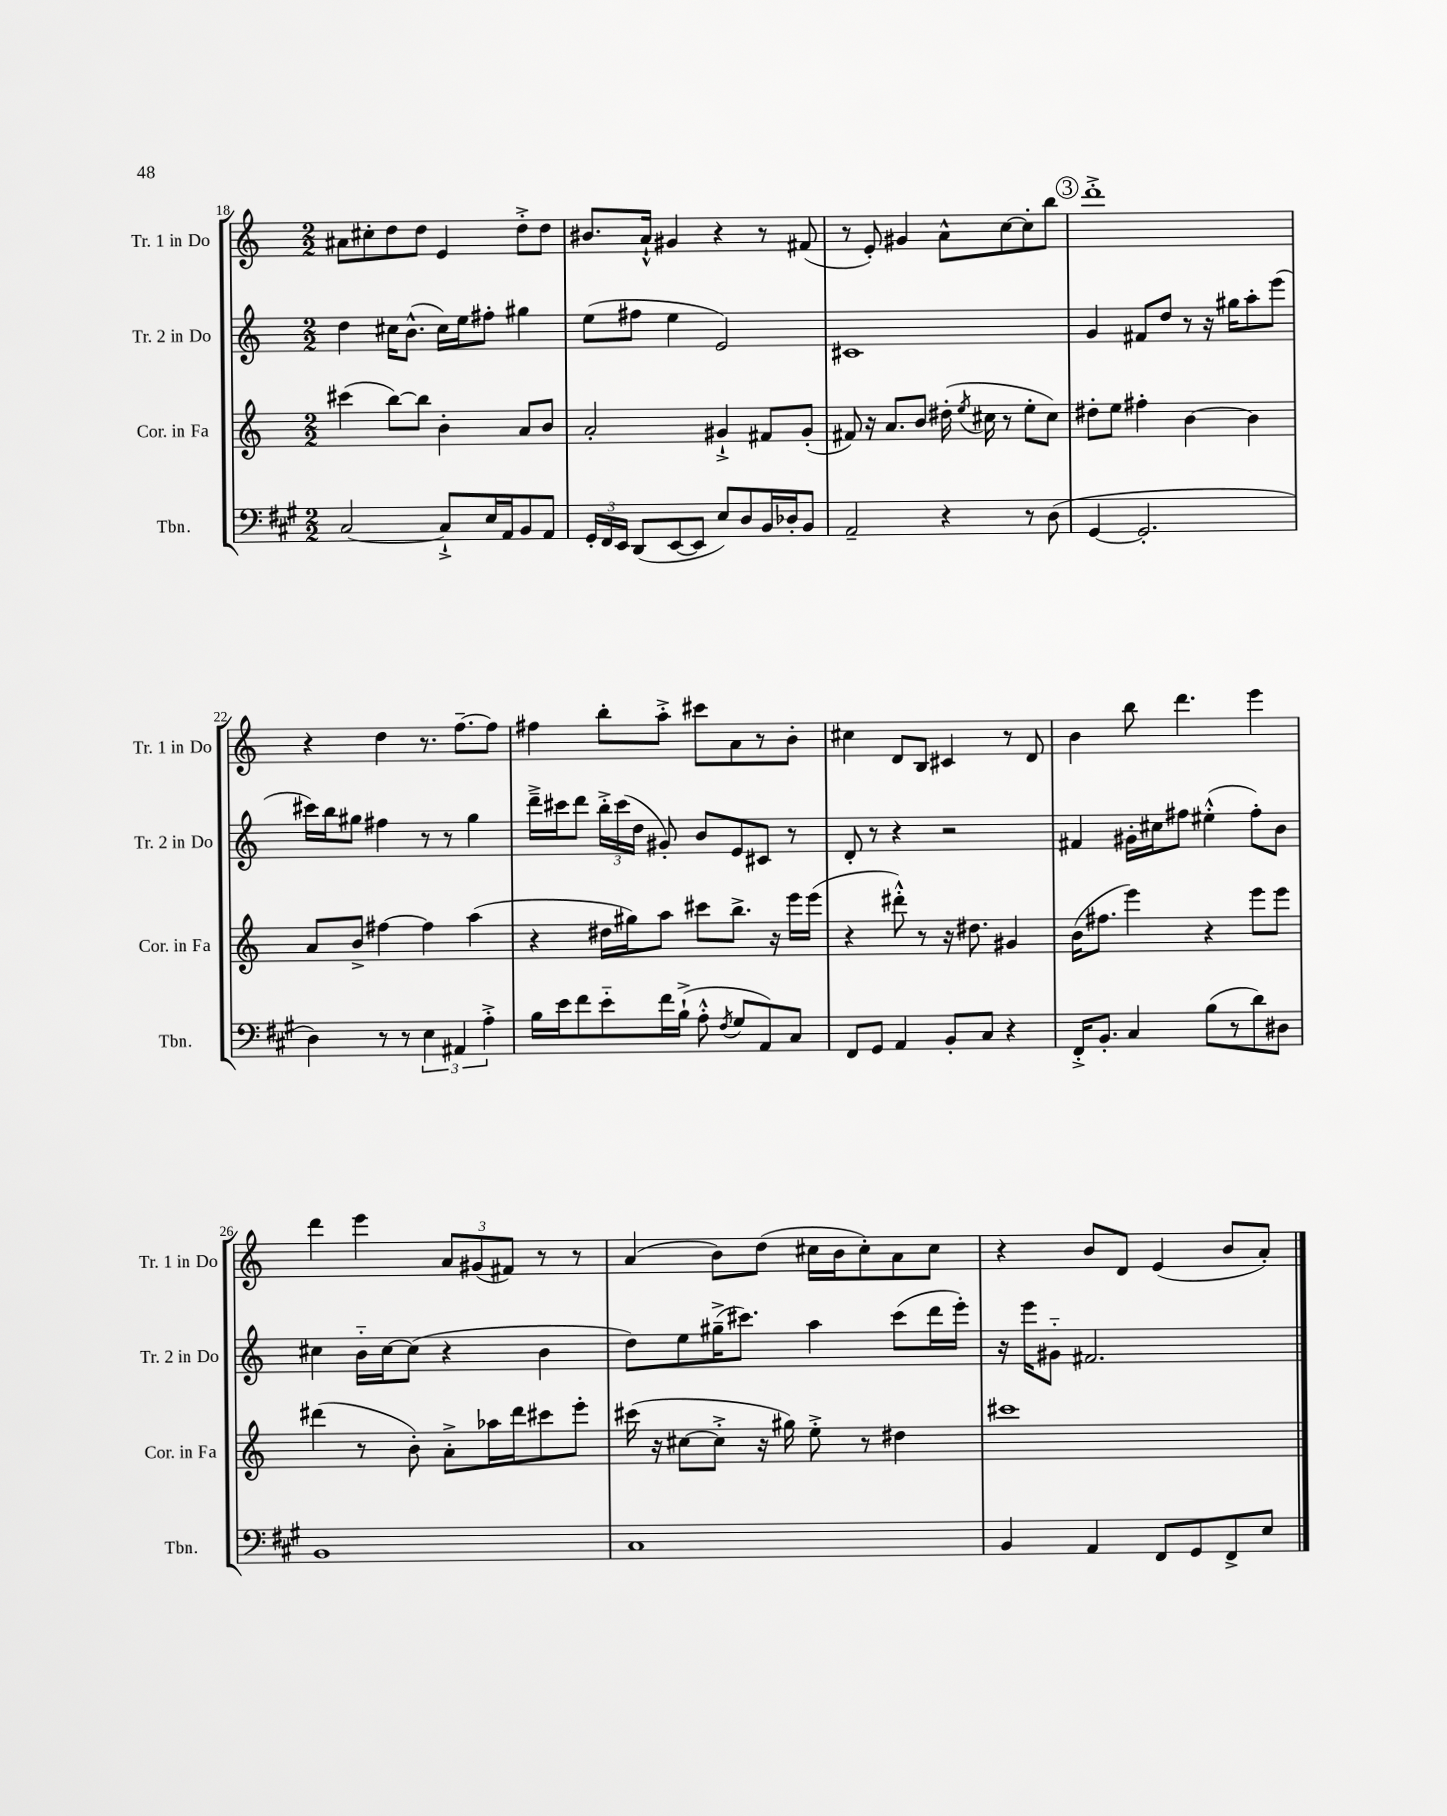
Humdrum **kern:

**kern	**kern	**kern	**kern
*staff4	*staff3	*staff2	*staff1
*clefF4	*clefG2	*clefG2	*clefG2
*k[f#c#g#]	*k[]	*k[]	*k[]
*M2/2	*M2/2	*M2/2	*M2/2
[2C#/	(4ccc#\	4dd\	8a#\L
.	.	.	8cc#'\
.	[8bb\L)	16cc#\LK	8dd\
.	.	(8.b^^\J	.
.	8bb\]J	.	8dd\J
8C#`^/]L	4b'\	16cc#\LL)	4e/
.	.	16ee\J	.
16E/L	.	8ff#'\J	.
16AA/J	.	.	.
8BB/	8a/L	4gg#\	8dd'^\L
8AA/J	8b/J	.	8dd\J
=	=	=	=
24GG#'/LL	2a'/	(8ee\L	8.b#/L
24FF#/	.	.	.
24EE/JJ	.	.	.
(8DD/L	.	8ff#\J	.
.	.	.	16a`^^/Jk
[8EE/	.	4ee\	4g#/
8EE/]J	.	.	.
8E/L)	4g#`^/	2e/)	4r
8D/	.	.	.
16BB/L	8f#/L	.	8r
16D-'/J	.	.	.
8BB/J	(8g#'/J	.	(8f#/
=	=	=	=
2AA~/	8f#/)	1c#	8r
.	16r	.	8e'/)
.	8.a/L	.	.
.	.	.	4g#/
.	8b/J	.	.
4r	(16dd#'\	.	8a^^\L
.	8qee/	.	.
.	16cc#\	.	.
.	8r	.	[8cc\
8r	8ee'\L	.	8cc'\]
(8D\	8cc#\J)	.	8bb\J
=	=	=	=
[4GG#/	8dd#'\L	4g/	1ddd'^
.	8ee\J	.	.
2.GG#'/]	4ff#'\	8f#/L	.
.	.	8dd/J	.
.	[4b\	8r	.
.	.	16r	.
.	.	16gg#\LK	.
.	4b\]	8aa'\	.
.	.	(8eee\J	.
=	=	=	=
4D\)	8a/L	16ccc#\LL)	4r
.	.	16bb\J	.
.	8b^/J	8gg#\J	.
8r	[4ff#\	4ff#\	4dd\
8r	.	.	.
6E\	4ff#\]	8r	8.r
.	.	8r	.
6AA#/	.	.	.
.	.	.	[8.ff~\L
.	(4aa\	4gg#\	.
6A'^\	.	.	.
.	.	.	8ff\]J
=	=	=	=
16B\LL	4r	16ddd~^\LL	4ff#\
16e\J	.	16ccc#\J	.
8f#\	.	8ddd\J	.
8e'~\	16dd#\LL	24bb'^\LL	8bb'\L
.	.	(24ccc#\	.
.	16gg#\J)	.	.
.	.	24dd\JJ	.
16f#\L	8aa\J	8g#'/)	8aa'^\J
(16B`^\JJ	.	.	.
8A'^^\	8ccc#\L	8b/L	8ccc#\L
8qF#/	.	.	.
8G#/L	8.bb^\J	8e/	8a\
8AA/)	.	8c#/J	8r
.	16r	.	.
8C#/J	16eee\LL	8r	8b'\J
.	(16eee\JJ	.	.
=	=	=	=
8FF#/L	4r	8d'/	4cc#\
8GG#/J	.	8r	.
4AA/	8ddd#'^^\)	4r	8d/L
.	8r	.	8B/J
8BB'/L	16r	2r	4c#/
.	8.dd#\	.	.
8C#/J	.	.	.
4r	4g#/	.	8r
.	.	.	8d/
=	=	=	=
16FF#'^/LK	(16b\LK	4f#/	4b\
8.BB'/J	8.ff#\J	.	.
4C#/	4eee\)	16g#'\LL	8bb\
.	.	16cc#\J	.
.	.	8ff#\J	4.ddd\
(8B\L	4r	(4ee#'^^\	.
8r	.	.	.
8d\)	8eee\L	8ff#'\L)	4eee\
8D#\J	8eee\J	8b\J	.
=	=	=	=
1BB	(4ddd#\	4cc#\	4ddd\
.	8r	16b'~\LL	4eee\
.	.	[16cc#\J	.
.	8b'\)	(8cc#\]J	.
.	8a'^\L	4r	12a/L
.	.	.	(12g#/
.	16aa-\L	.	.
.	.	.	12f#/J)
.	16ddd#\J	.	.
.	8ccc#\	4b\	8r
.	8eee'\J	.	8r
=	=	=	=
1C#	(16ccc#\	8dd\L)	(4a/
.	16r	.	.
.	[8cc#\L	8ee\	.
.	8cc#'^\]J	(16gg#~^\K	8b\L)
.	.	8.ccc#\J)	.
.	16r	.	(8dd\J
.	16gg#\)	.	.
.	8ee'^\	4aa\	16cc#\LL
.	.	.	16b\J
.	8r	.	8cc#'\)
.	4dd#\	(8ccc#\L	8a\
.	.	16ddd\L	8cc#\J
.	.	16eee'\JJ)	.
=	=	=	=
4BB/	1ccc#	16r	4r
.	.	16eee\LK	.
.	.	8g#'~\J	.
4AA/	.	2.f#/	8b/L
.	.	.	8d/J
8FF#/L	.	.	(4e/
8GG#/	.	.	.
8FF#^/	.	.	8b/L
8E/J	.	.	8a'/J)
==	==	==	==
*-	*-	*-	*-
